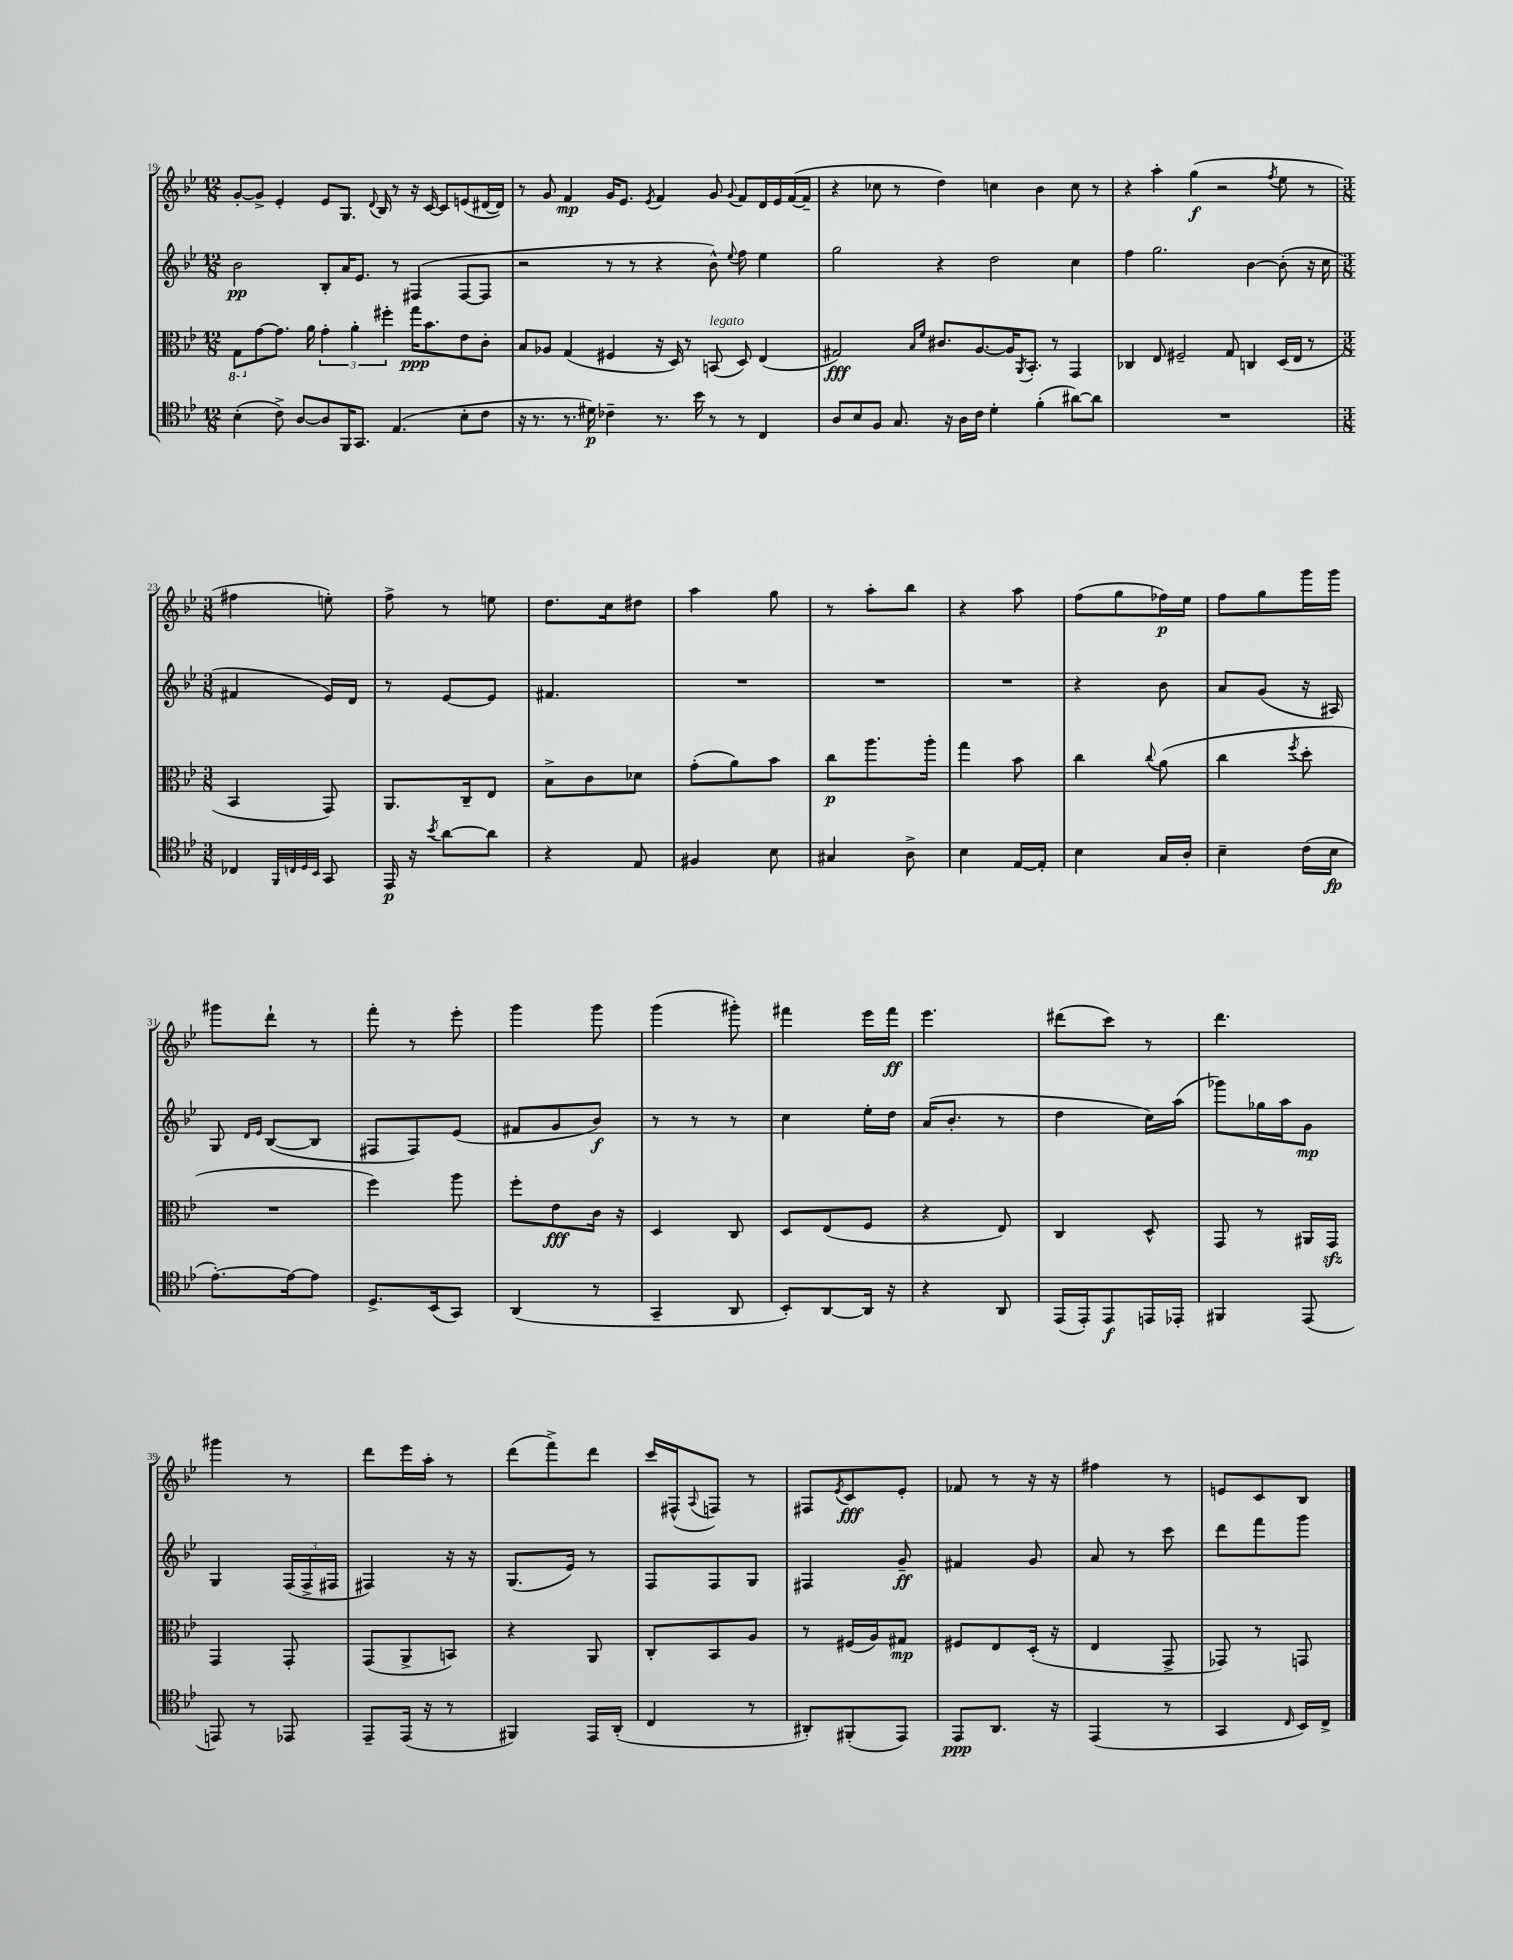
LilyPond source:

<<
\new StaffGroup <<
\new Staff = "s0" {
    \clef treble \key bes \major \numericTimeSignature \time 12/8
    g'8~-. g'8-> ees'4-. ees'8 g8. \appoggiatura { d'8 } bes16 r8 r16 c'16~ c'8 e'8( dis'16~ dis'16) |
    r8 g'8 f'4\mp g'16 ees'8. \acciaccatura { ees'8 } f'4 g'8 \appoggiatura { g'8 } f'8 d'16 ees'16 f'16~( f'16-- |
    r4 ces''8 r8 d''4) c''4 bes'4 c''8 r8 |
    r4 a''4-. g''4\f( r2 \acciaccatura { f''8 } ees''8 r8 |
    \numericTimeSignature \time 3/8 fis''4 e''8-.) |
    f''8-> r8 e''8 |
    d''8. c''16 dis''8 |
    a''4 g''8 |
    r8 a''8-. bes''8 |
    r4 a''8 |
    f''8( g''8 fes''16\p) ees''16 |
    f''8 g''8 g'''16 g'''16 |
    gis'''8 d'''8-! r8 |
    f'''8-. r8 ees'''8-. |
    g'''4 g'''8 |
    g'''4( gis'''8-.) |
    fis'''4 ees'''16 fis'''16\ff |
    ees'''4. |
    dis'''8( c'''8) r8 |
    d'''4. |
    gis'''4 r8 |
    d'''8 ees'''16 a''16-. r8 |
    d'''8( f'''8->) d'''8 |
    c'''16 fis16-^( \appoggiatura { a8 } f8) r8 |
    fis8 \acciaccatura { ees'8 } c'8\fff ees'8-. |
    fes'8 r8 r16 r16 |
    fis''4 r8 |
    e'8 c'8 bes8 \bar "|." |
}
\new Staff = "s1" {
    \clef treble \key bes \major \numericTimeSignature \time 12/8
    bes'2\pp bes8-. a'16 ees'8. r8 fis4( fis8~ fis8 |
    r2 r8 r8 r4 bes'8-^) \appoggiatura { ees''8 } f''8 ees''4 |
    g''2 r4 d''2 c''4 |
    f''4 g''2. bes'4~ bes'8-.( r16 c''16 |
    \numericTimeSignature \time 3/8 fis'4 ees'16) d'16 |
    r8 ees'8~ ees'8 |
    fis'4. |
    R4. |
    R4. |
    R4. |
    r4 bes'8 |
    a'8 g'8( r16 ais16) |
    g8 \grace { d'16 ees'16 } bes8~( bes8 |
    fis8 fis8) ees'8( |
    fis'8 g'8 bes'8\f) |
    r8 r8 r8 |
    c''4 ees''16-. d''16 |
    a'16( bes'8.-. r8 |
    d''4 c''16) a''16( |
    ges'''8) ges''16 a''16 g'8\mp |
    g4 \tuplet 3/2 { f16( f16-> fis16 } |
    fis4) r16 r16 |
    g8.( ees'16) r8 |
    f8 f8 g8 |
    fis4 g'8--\ff |
    fis'4 g'8 |
    a'8 r8 c'''8 |
    d'''8 f'''8 g'''8 \bar "|." |
}
\new Staff = "s2" {
    \clef alto \key bes \major \numericTimeSignature \time 12/8
    \ottava #-1 g,8 \ottava #0 g'8~ g'8. a'16 \tuplet 3/2 { g'4-. a'4-. fis''4-. } g''16\ppp bes'8. ees'8 c'8-. |
    bes8 aes8 g4( fis4 r16 d16) r8 b,8^\markup { \italic "legato" }( d8) ees4( |
    gis2\fff) \grace { bes16 f'16 } cis'8. a8.~ a16 \acciaccatura { a,8 } bes,8.-. r8 g,4 |
    ces4 ees8 fis2-- g8 c4 d16( ees16 r8 |
    \numericTimeSignature \time 3/8 bes,4 g,8) |
    a,8. c16-- ees8 |
    bes8-> c'8 des'8 |
    g'8-.( a'8) bes'8 |
    c''8\p a''8. a''16-. |
    g''4 bes'8 |
    c''4 \appoggiatura { c''8 } a'8( |
    c''4 \acciaccatura { f''8 } d''8-. |
    R4. |
    f''4) a''8 |
    f''8-. ees'8\fff c'16 r16 |
    d4 c8 |
    d8 ees8( f8 |
    r4 ees8) |
    c4 d8-^ |
    g,8 r8 ais,16 g,16\sfz |
    g,4 g,8-. |
    g,8( a,8-> b,8) |
    r4 a,8 |
    c8-. bes,8 a8 |
    r8 fis16( a16) gis8\mp |
    fis8 ees8 d16-.( r16 |
    ees4 g,8-> |
    ges,8) r8 g,8 \bar "|." |
}
\new Staff = "s3" {
    \clef tenor \key bes \major \numericTimeSignature \time 12/8
    bes4-.( c'8->) a8~ a8 f,16 g,8. ees4.( bes8-. c'8 |
    r16 r8. r8. dis'16\p) ces'4-- r8. bes'16 r8 r8 c4 |
    a8 bes8 f8 g8. r16 a16 c'16 d'4-. f'4-.( ais'8~) ais'8 |
    R1. |
    \numericTimeSignature \time 3/8 ces4 \grace { f,32 c32 d32 bes,32 } g,8 |
    ees,16\p r16 \acciaccatura { bes'8 } a'8~ a'8 |
    r4 ees8 |
    fis4 bes8 |
    gis4 a8-> |
    bes4 ees16~ ees16-. |
    bes4 g16 a16-. |
    bes4-- c'16( bes16\fp |
    ees'8.~-.) ees'16~ ees'8 |
    d8.-> bes,16( g,8) |
    a,4( r8 |
    g,4-- a,8 |
    bes,8-.) a,8~ a,16 r16 |
    r4 a,8 |
    ees,16( ees,16-.) ees,8\f e,16 ees,16-. |
    fis,4 ees,8( |
    e,8) r8 ees,8 |
    ees,8-- ees,16( r16 r8 |
    fis,4) ees,16 a,16-.( |
    c4 r8 |
    ais,8-.) fis,8-.( ees,8) |
    ees,8\ppp a,8. r16 |
    ees,4( r8 |
    g,4 \grace { c16 } bes,16) c16-> \bar "|." |
}
>>
>>
\layout { \context { \Score currentBarNumber = #19 } }
